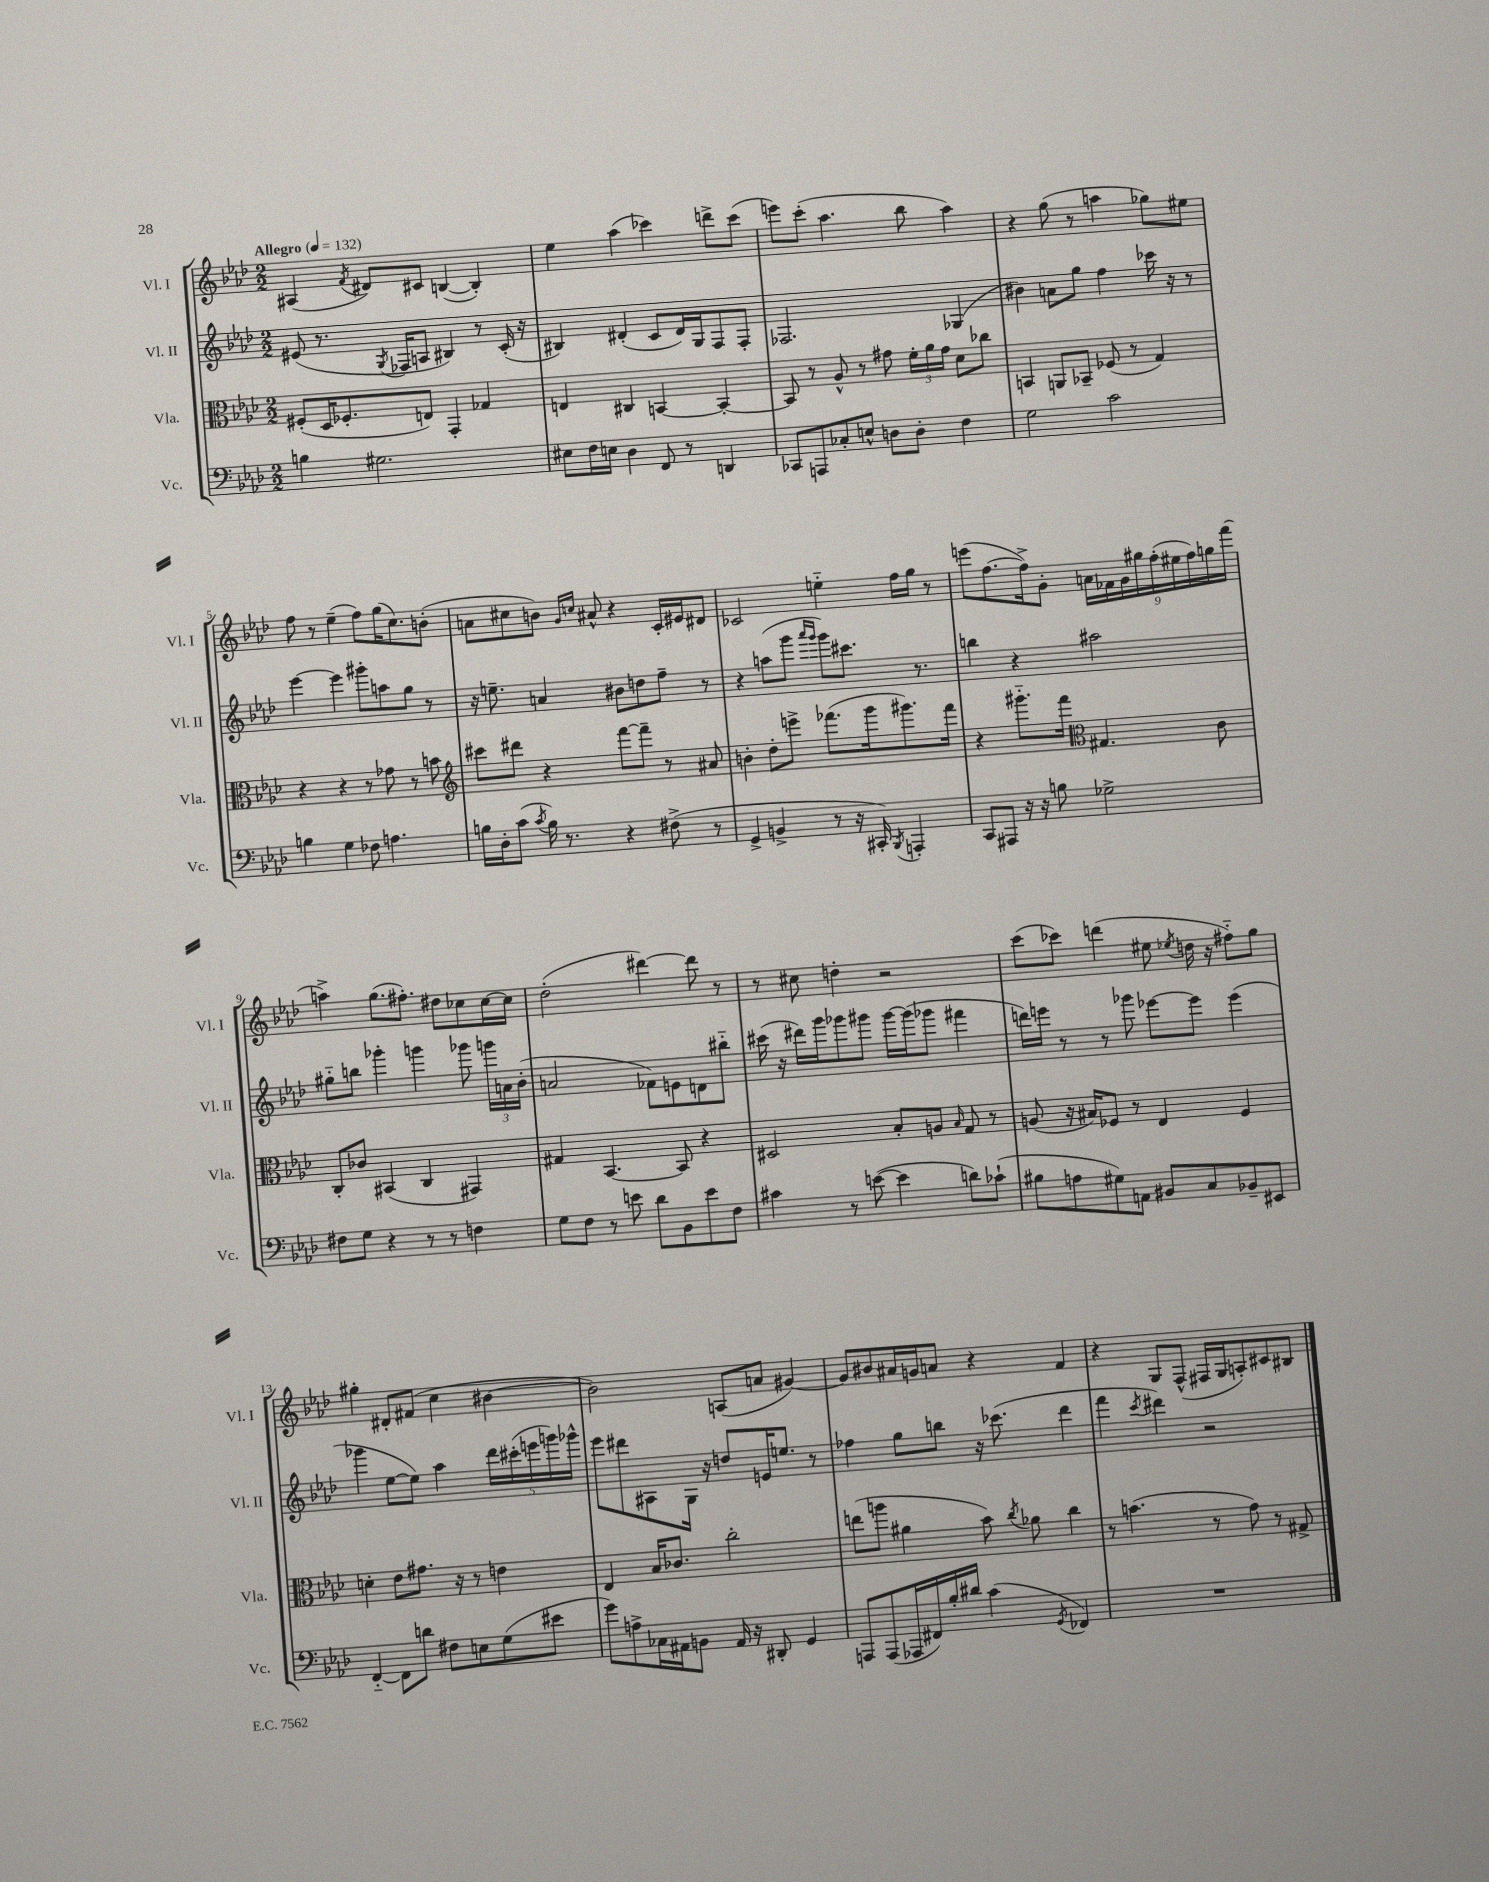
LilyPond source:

<<
\new StaffGroup <<
\new Staff = "s0" \with { instrumentName = "Vl. I" shortInstrumentName = "Vl. I" } {
    \clef treble \key aes \major \numericTimeSignature \time 2/2 \tempo "Allegro" 4 = 132
    \autoBeamOff ais4( \acciaccatura { f'8 } dis'8[) cis'8] b4~( b4-.) |
    ees''4 aes''4( ces'''4) d'''8[-> ces'''8]( |
    e'''8[) c'''8]-.( aes''4. bes''8 aes''4) |
    r4 g''8( r8 a''4 ges''8[) eis''8] |
    f''8 r8 ees''4--( f''8[) g''16( c''8.) b'8]-.( |
    a'8[ cis''8 b'8]) \grace { g'16[ c''16] } ais'8-^ r4 c'16[-. eis'16 dis'8] |
    ces'2 e''4-_ f''16[ g''16] r8 |
    e'''8[( f''8.~ f''16->) g'8]-. \tuplet 9/8 { a'16[ fes'16 g'16 gis''16 f''16-.( eis''16 f''16) g''16 f'''16]( } |
    a''4->) g''8.[( fis''8.]-.) dis''8[ ces''8 ces''16~ ces''16] |
    des''2-.( dis'''4~) dis'''8 r8 |
    r8 cis''8 d''4-. r2 |
    c'''8[( ces'''8]) d'''4( eis''8 \acciaccatura { ees''8 } d''16 r16 fis''8[-_) g''8] |
    gis''4-. dis'8[-. fis'8]( c''4 bis'4~ |
    bis'2) a8[( a'8] gis'4~) |
    gis'8[ bis'8 ais'16 g'16 a'8] r4 f'4 |
    r4 g8[ f8]-^( fis16[ g16 a8-.) cis'8 bis8] \bar "|." |
}
\new Staff = "s1" \with { instrumentName = "Vl. II" shortInstrumentName = "Vl. II" } {
    \clef treble \key aes \major \numericTimeSignature \time 2/2
    \autoBeamOff eis'8( r8. \acciaccatura { g8 } fes16[ a8] bis4) r8 c'16-.( r16 |
    bis4) dis'4-.( c'8[ dis'16) g16 f8 f8]-. |
    fes2. ges4( |
    bis'4) a'8[ g''8] f''4 ces'''16 r16 r8 |
    ees'''4~ ees'''4 gis'''8[-. a''8 g''8] r8 |
    r16 e''8.-- a'4 bis'8[ d''8 f''8]-- r8 |
    r4 a''8[( g'''8] \grace { aes'''16[ g'''16] } g'''8[) cis'''8.] r8. |
    b''4 r4 ais''2 |
    gis''8[-_ b''8] ges'''4-. g'''4 ges'''8 \tuplet 3/2 { g'''16[ a'16 bes'16]-.( } |
    a'2 fes'8[) e'8 d'8 bis''8]-_ |
    cis'''16( r16 dis'''16[) g'''16 ges'''8 gis'''8] gis'''16[~ gis'''16( ges'''8] fis'''4 |
    d'''16[) e'''16] r8 r8 ges'''8 ees'''8[~ ees'''8] ees'''4( |
    ges'''4 ees''8[~ ees''8]) aes''4 \tuplet 5/4 { des'''16[ cis'''16-.( e'''16 g'''16) ges'''16]-^ } |
    ees'''8[ dis'''8 ais8 g16] r16 d''8[ e'16 e''8.] r8 |
    fes''4 g''8[ b''8] r16 ces'''8.( des'''4 |
    f'''4 \acciaccatura { c'''8 } dis'''4) r2 \bar "|." |
}
\new Staff = "s2" \with { instrumentName = "Vla." shortInstrumentName = "Vla." } {
    \clef alto \key aes \major \numericTimeSignature \time 2/2
    \autoBeamOff fis8[-.( des16 fes8.-. e8]) g,4-. ges4 |
    e4 cis4 b,4~ b,4~-. |
    b,8 r8 aes8-^ r8 gis'8 \tuplet 3/2 { f'16[-. aes'16 gis'16] } des'8[ ces''8] |
    b,4 a,8[ bes,8]-- fes8( r8 g4) |
    r4 r4 r8 ges'8 r8 b'8 |
    \clef treble cis'''8[ dis'''8] r4 f'''8[~ f'''8]-- r8 ais'8 |
    b'4-. des''8[-. e'''8]-> fes'''8.[( g'''16 gis'''8.) fes'''16] |
    r4 gis'''8.[-_ f'''16] \clef alto gis4. c'8 |
    c8[-. ces'8] bis,4( c4 gis,4) |
    gis4 bes,4.~ bes,8 r4 |
    dis2 bes8[-. a8] \grace { bes16 } g8 r8 |
    a8( r16 bis16[) fes8] r8 ees4 fes4 |
    d'4-. ees'8[ gis'8.] r16 r8 e'4 |
    ees4 bes16[ ces'8.] c''2-. |
    e''8[( a''8] ais'4 bes'8) \acciaccatura { c''8 } aes'8 c''4 |
    r8 b'4.( r8 g'8) r8 gis8-> \bar "|." |
}
\new Staff = "s3" \with { instrumentName = "Vc." shortInstrumentName = "Vc." } {
    \clef bass \key aes \major \numericTimeSignature \time 2/2
    \autoBeamOff b4 gis2. |
    eis8[ f16 e16] des4 f,8 r8 d,4 |
    ces,8[ a,,8 ces8-. e8]-^ d8[ d8]-. f4 |
    g2 c'2 |
    b4 g4 fes8 a4. |
    b16[ des16-. c'8]( \acciaccatura { c'8 } b16) r8. r4 fis8->( r8 |
    g,4-> b,4-> r8 r16 cis,16-.) \acciaccatura { bes,,8 } a,,4-. |
    c,8[ ais,,8] r16 r16 b8 ges2-> |
    fis8[ g8] r4 r8 r8 f4 |
    g8[ f8] r8 e'8 des'8[ bes,8 e'8 f8] |
    cis'4 r8 e'8~( e'4 d'8[) ces'8]-!( |
    bis8[ a8 gis8) a,8] bis,8[ c8 bes,8-- eis,8] |
    f,4~-_ f,8[ d'8] fis8[ e8 g8( eis'8] |
    g'8[) a8-> ces16 ais,16 b,8] ais,16 r16 dis,8-. g,4 |
    a,,8[ a,,8( aes,,16 fis,16) bes16-. dis'16] c'4( \acciaccatura { g,8 } fes,4) |
    R1 \bar "|." |
}
>>
>>
